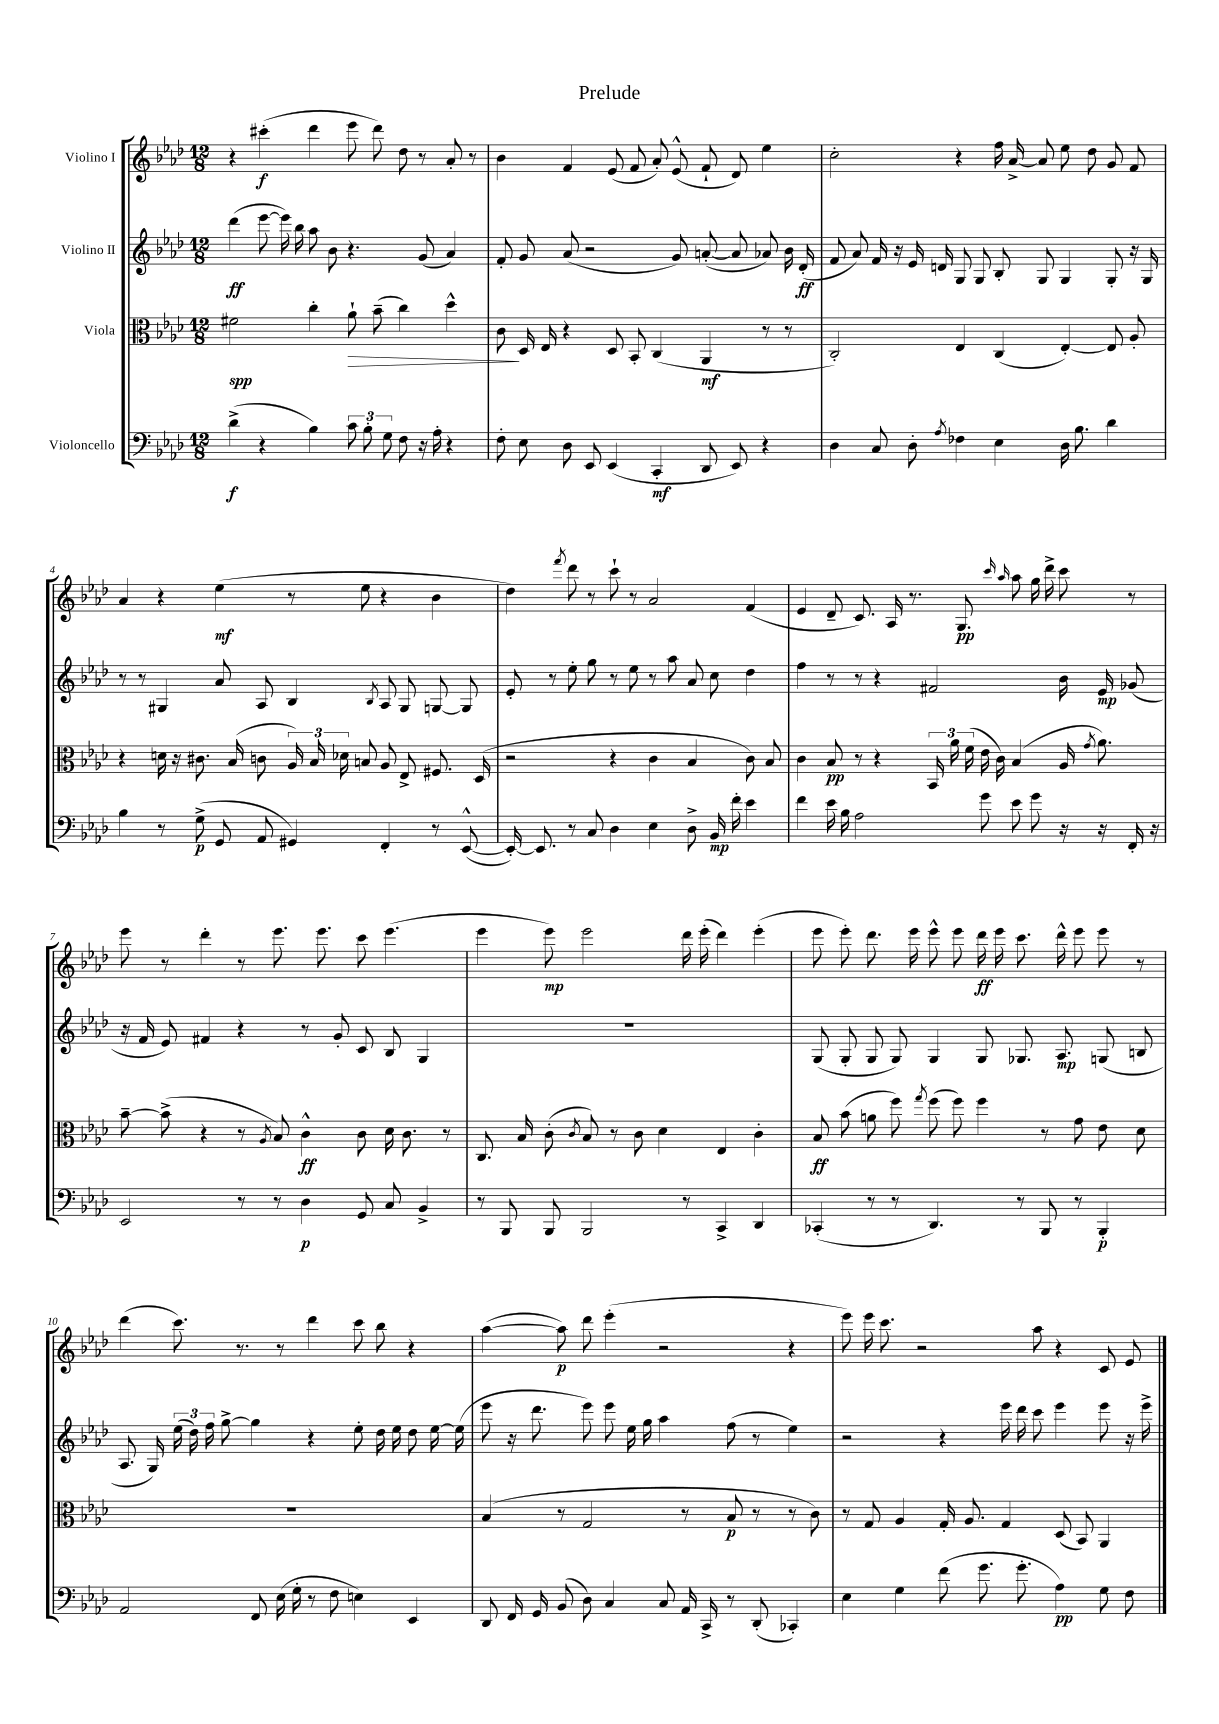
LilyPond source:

\header { title = "Prelude" }
<<
\new StaffGroup <<
\new Staff = "s0" \with { instrumentName = "Violino I" } {
    \clef treble \key aes \major \numericTimeSignature \time 12/8
    \autoBeamOff r4 cis'''4-.\f( des'''4 ees'''8 des'''8) des''8 r8 aes'8-. r8 |
    bes'4 f'4 ees'8( f'8 aes'8-.) ees'8-^( f'8-! des'8) ees''4 |
    c''2-. r4 f''16 aes'16~-> aes'8 ees''8 des''8 g'8 f'8 |
    aes'4 r4 ees''4\mf( r8 ees''8 r4 bes'4 |
    des''4) \acciaccatura { f'''8 } des'''8 r8 c'''8-! r8 aes'2 f'4( |
    ees'4 des'8-- c'8.) aes16 r8. g8.\pp \grace { c'''16 aes''16 } aes''8 g''16 des'''16-> c'''8 r8 |
    ees'''8 r8 des'''4-. r8 ees'''8. ees'''8. c'''8 ees'''4.( |
    ees'''4 ees'''8\mp) ees'''2 des'''16 ees'''16-.( des'''4) ees'''4-.( |
    ees'''8 ees'''8-.) des'''8. ees'''16 ees'''8-^ ees'''8 des'''16\ff ees'''16 c'''8. des'''16-^ ees'''8 ees'''8 r8 |
    des'''4( c'''8.) r8. r8 des'''4 c'''8 bes''8 r4 |
    aes''4~( aes''8\p) des'''8 ees'''4-.( r2 r4 |
    ees'''8) ees'''16 c'''8. r2 aes''8 r4 c'8 ees'8 \bar "|." |
}
\new Staff = "s1" \with { instrumentName = "Violino II" } {
    \clef treble \key aes \major \numericTimeSignature \time 12/8
    \autoBeamOff des'''4\ff( ees'''8~ ees'''16) bes''16 aes''8 bes'8 r4. g'8( aes'4) |
    f'8-. g'8 aes'8( r2 g'8) a'8~-.( a'8 aes'8) bes'16 des'16-.\ff( |
    f'8 aes'8) f'16 r16 ees'16 d'16 g8 g8 bes8-. g8 g4 g8-. r16 g16 |
    r8 r8 gis4 aes'8 aes8 bes4 \acciaccatura { bes8 } aes8 gis8 g8~ g8 |
    ees'8-. r8 ees''8-. g''8 r8 ees''8 r8 aes''8 aes'8 c''8 des''4 |
    f''4 r8 r8 r4 fis'2 bes'16 ees'16\mp ges'8( |
    r16 f'16 ees'8) fis'4 r4 r8 g'8-. c'8 bes8 g4 |
    R1. |
    g8( g8-. g8 g8) g4 g8 ges8. aes8.\mp g8( b8 |
    aes8. g16) \tuplet 3/2 { ees''16( des''16) f''16 } g''8~-> g''4 r4 ees''8-. des''16 ees''16 des''8 ees''16~ ees''16( |
    ees'''8 r16 des'''8. ees'''8) ees'''8 ees''16 g''16 aes''4 f''8( r8 ees''4) |
    r2 r4 ees'''16 des'''16 c'''8 ees'''4 ees'''8 r16 ees'''16-> \bar "|." |
}
\new Staff = "s2" \with { instrumentName = "Viola" } {
    \clef alto \key aes \major \numericTimeSignature \time 12/8
    \autoBeamOff fis'2\spp c''4-. aes'8-!\> bes'8--( c''4) des''4-^ |
    c'8\! des16 ees16 r4 des8 bes,8-. c4( aes,4\mf r8 r8 |
    c2-.) ees4 c4( ees4~-.) ees8 aes8-. |
    r4 d'16 r16 cis'8. bes16( c'8 \tuplet 3/2 { aes16) bes16 des'16 } b8 aes8 ees8-> fis8. des16( |
    r2 r4 c'4 bes4 c'8) bes8 |
    c'4 bes8\pp r8 r4 \tuplet 3/2 { bes,16 aes'16 f'16( } ees'16 c'16) bes4( aes16 \acciaccatura { g'8 } aes'8.) |
    bes'8~-- bes'8->( r4 r8 \acciaccatura { aes8 } bes8) c'4-^\ff c'8 des'16 c'8. r8 |
    c8. bes16 c'8-.( \acciaccatura { c'8 } bes8) r8 c'8 des'4 ees4 c'4-. |
    bes8\ff bes'8( a'8 f''8) \acciaccatura { g''8 } f''8( f''8) f''4 r8 g'8 ees'8 des'8 |
    R1. |
    bes4( r8 g2 r8 bes8\p r8 r8 c'8) |
    r8 g8 aes4 g16-. aes8. g4 des8( bes,8) aes,4 \bar "|." |
}
\new Staff = "s3" \with { instrumentName = "Violoncello" } {
    \clef bass \key aes \major \numericTimeSignature \time 12/8
    \autoBeamOff des'4->\f( r4 bes4) \tuplet 3/2 { c'8 bes8-. g8 } f8 r16 aes16-. r4 |
    f8-. ees8 des8 ees,8 ees,4( c,4-.\mf des,8 ees,8) r4 |
    des4 c8 des8-. \acciaccatura { aes8 } fes4 ees4 des16 bes8. des'4 |
    bes4 r8 g8->\p( g,8 aes,8 gis,4) f,4-. r8 ees,8~-^( |
    ees,16~-.) ees,8. r8 c8 des4 ees4 des8-> bes,16\mp f'16-. ees'4 |
    f'4 ees'16 bes16 aes2 g'8 ees'8 g'8 r16 r16 f,16-. r16 |
    ees,2 r8 r8 des4\p g,8 c8 bes,4-> |
    r8 bes,,8 bes,,8 bes,,2 r8 c,4-> des,4 |
    ces,4-.( r8 r8 des,4.) r8 bes,,8 r8 bes,,4-.\p |
    aes,2 f,8 ees16( g16-. r8 f8 e4) ees,4 |
    des,8 f,16 g,16 bes,8( des8) c4 c8 aes,16 c,16-> r8 des,8-.( ces,4-.) |
    ees4 g4 f'8( g'8. g'8.-. aes4\pp) g8 f8 \bar "|." |
}
>>
>>
